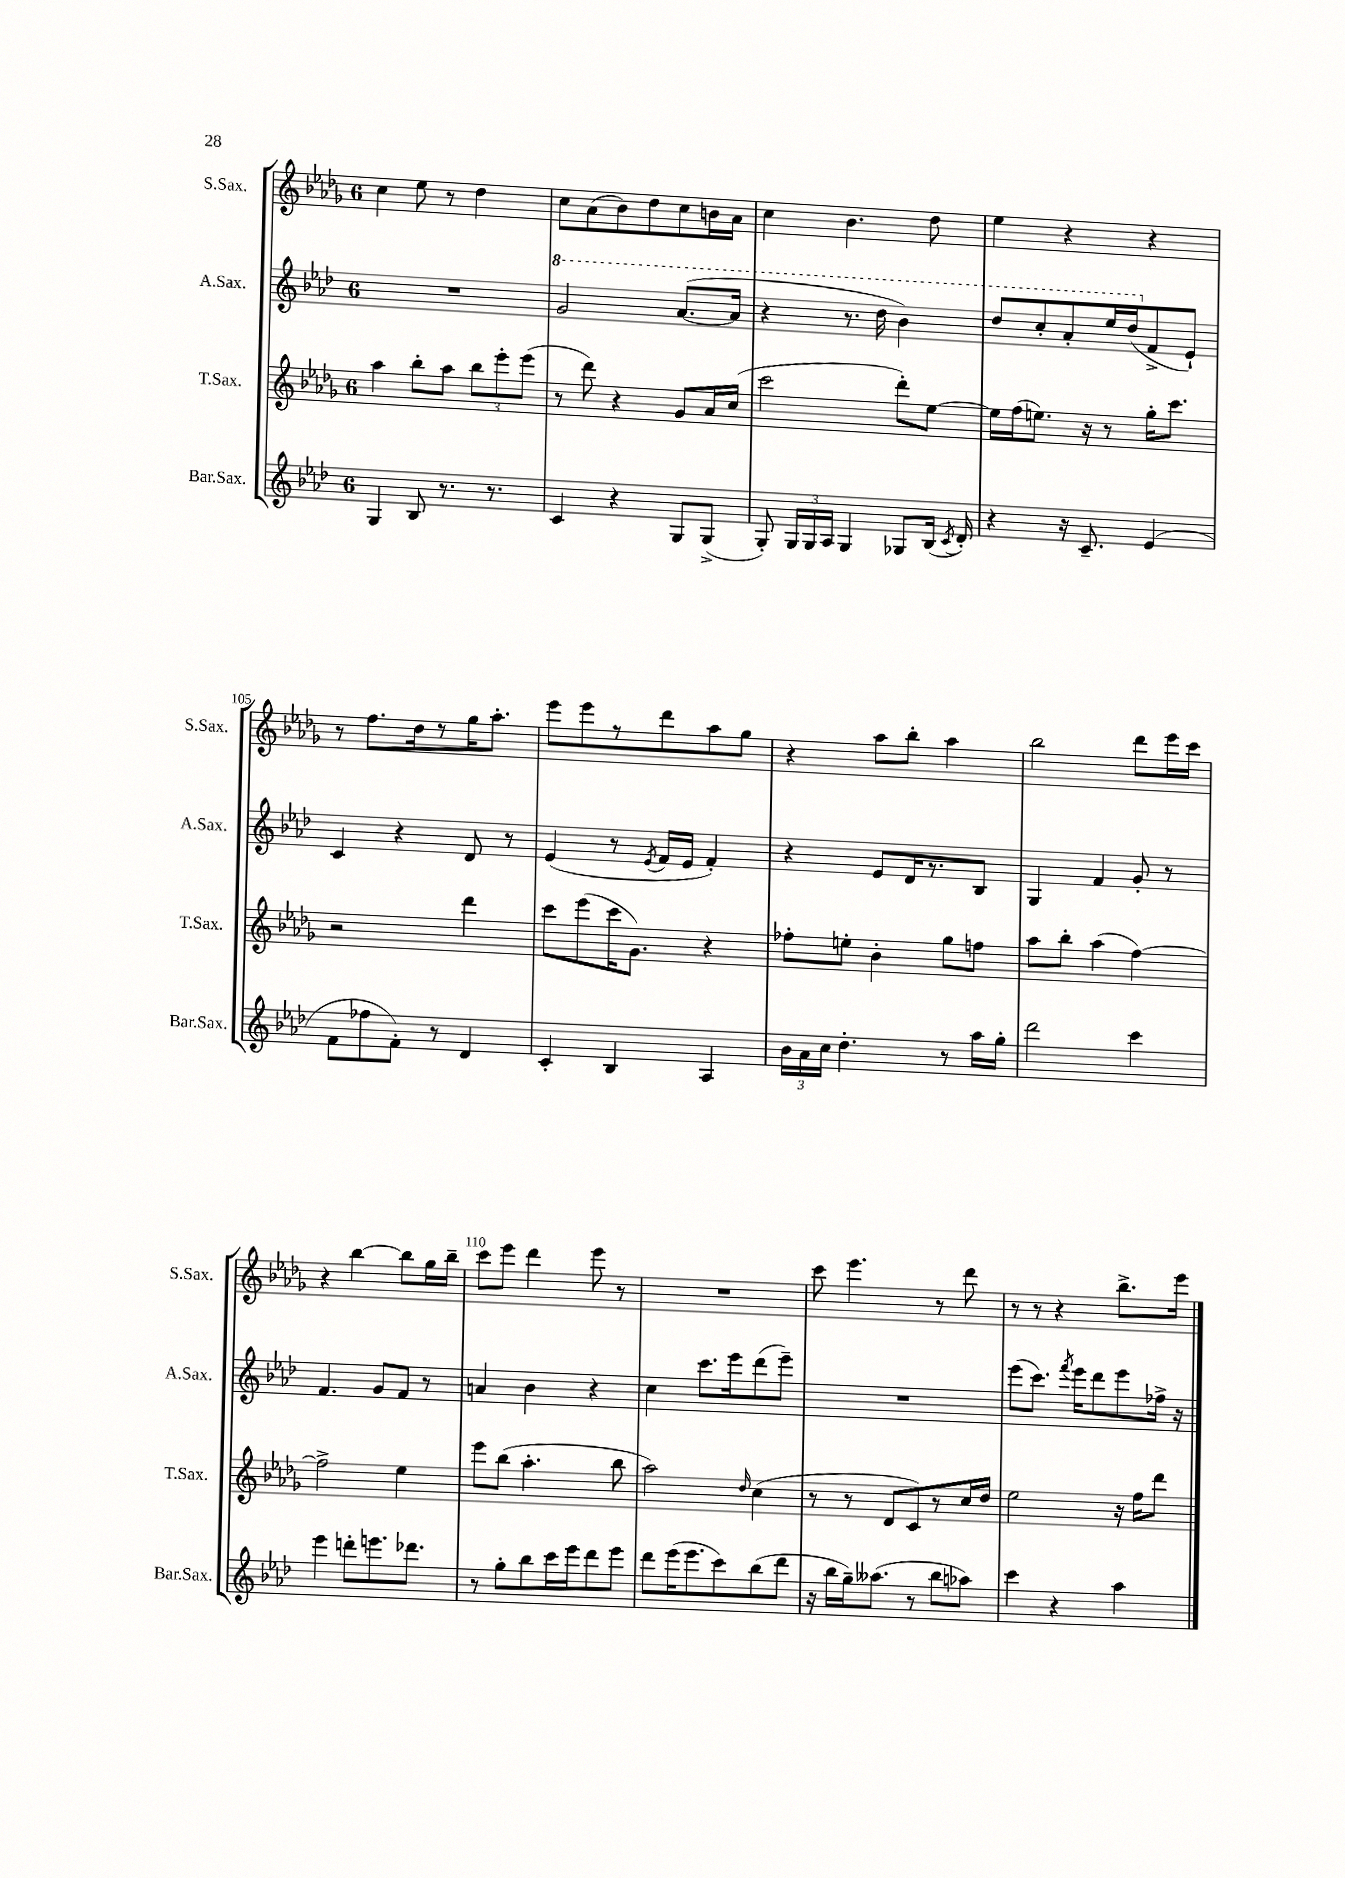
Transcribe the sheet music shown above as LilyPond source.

<<
\new StaffGroup <<
\new Staff = "s0" \with { instrumentName = "S.Sax." shortInstrumentName = "S.Sax." } {
    \clef treble \key des \major \once \override Staff.TimeSignature.style = #'single-digit \time 6/8
    \autoBeamOff c''4 ees''8 r8 des''4 |
    c''8[ aes'8( bes'8) des''8 c''8 b'16 aes'16] |
    c''4 bes'4. des''8 |
    ees''4 r4 r4 |
    r8 f''8.[ des''16 r8 ges''16 aes''8.]-. |
    ees'''8[ ees'''8 r8 des'''8 aes''8 ges''8] |
    r4 aes''8[ bes''8]-. aes''4 |
    bes''2 des'''8[ ees'''16 c'''16] |
    r4 bes''4~ bes''8[ ges''16 bes''16]-- |
    c'''8[ ees'''8] des'''4 ees'''8 r8 |
    R2. |
    c'''8 ees'''4. r8 des'''8 |
    r8 r8 r4 bes''8.[-> ees'''16] \bar "|." |
}
\new Staff = "s1" \with { instrumentName = "A.Sax." shortInstrumentName = "A.Sax." } {
    \clef treble \key aes \major \once \override Staff.TimeSignature.style = #'single-digit \time 6/8
    \autoBeamOff R2. |
    \ottava #1 g''2 aes''8.[~( aes''16] |
    r4 r8. des'''16 bes''4) |
    des'''8[ c'''8-. aes''8-. ees'''16 des'''16( \ottava #0 f'8-> ees'8]-!) |
    c'4 r4 des'8 r8 |
    ees'4( r8 \acciaccatura { ees'8 } f'16[ ees'16] f'4-.) |
    r4 ees'8[ des'16 r8. bes8] |
    g4 f'4 g'8-. r8 |
    f'4. g'8[ f'8] r8 |
    a'4 bes'4 r4 |
    c''4 c'''8.[ ees'''16 des'''8( ees'''8]--) |
    R2. |
    ees'''8[( c'''8.]) \acciaccatura { f'''8 } ees'''16[ des'''8 ees'''8 fes''16]-> r16 \bar "|." |
}
\new Staff = "s2" \with { instrumentName = "T.Sax." shortInstrumentName = "T.Sax." } {
    \clef treble \key des \major \once \override Staff.TimeSignature.style = #'single-digit \time 6/8
    \autoBeamOff aes''4 bes''8[-. aes''8] \tuplet 3/2 { bes''8[ ees'''8-. ees'''8]( } |
    r8 des'''8) r4 ges'8[ aes'16 c''16]( |
    c'''2 des'''8[-.) ees''8]~ |
    ees''16[ f''16( e''8.]) r16 r8 ges''16[-. c'''8.] |
    r2 des'''4 |
    c'''8[ ees'''8( c'''16 ges'8.]) r4 |
    fes''8[-. e''8]-. bes'4-. ges''8[ f''8] |
    aes''8[ bes''8]-. aes''4( f''4~) |
    f''2-> ees''4 |
    ees'''8[ bes''8]( aes''4.-. bes''8 |
    aes''2) \grace { des''16 } c''4( |
    r8 r8 des'8[ c'8) r8 c''16 des''16] |
    ees''2 r16 f''16[ des'''8] \bar "|." |
}
\new Staff = "s3" \with { instrumentName = "Bar.Sax." shortInstrumentName = "Bar.Sax." } {
    \clef treble \key aes \major \once \override Staff.TimeSignature.style = #'single-digit \time 6/8
    \autoBeamOff g4 bes8 r8. r8. |
    c'4 r4 g8[ g8]->( |
    g8-.) \tuplet 3/2 { g16[ g16 aes16] } g4 ges8[ bes16]( \acciaccatura { c'8 } des'16-.) |
    r4 r16 c'8.-- ees'4( |
    f'8[ fes''8 f'8]-.) r8 des'4 |
    c'4-. bes4 aes4 |
    \tuplet 3/2 { bes'16[ aes'16 c''16] } des''4.-. r8 aes''16[ g''16]-. |
    des'''2 c'''4 |
    ees'''4 d'''8[-. e'''8. des'''8.] |
    r8 g''8[-. bes''8 c'''16 ees'''16 des'''8 ees'''8] |
    des'''8[ ees'''16( ees'''8. c'''8) bes''8( des'''8] |
    r16 bes''16[ g''16--) aeses''8.]( r8 bes''8[ aes''8]) |
    c'''4 r4 aes''4 \bar "|." |
}
>>
>>
\layout { \context { \Score currentBarNumber = #101 \override BarNumber.break-visibility = ##(#f #t #t) barNumberVisibility = #(every-nth-bar-number-visible 5) } }
